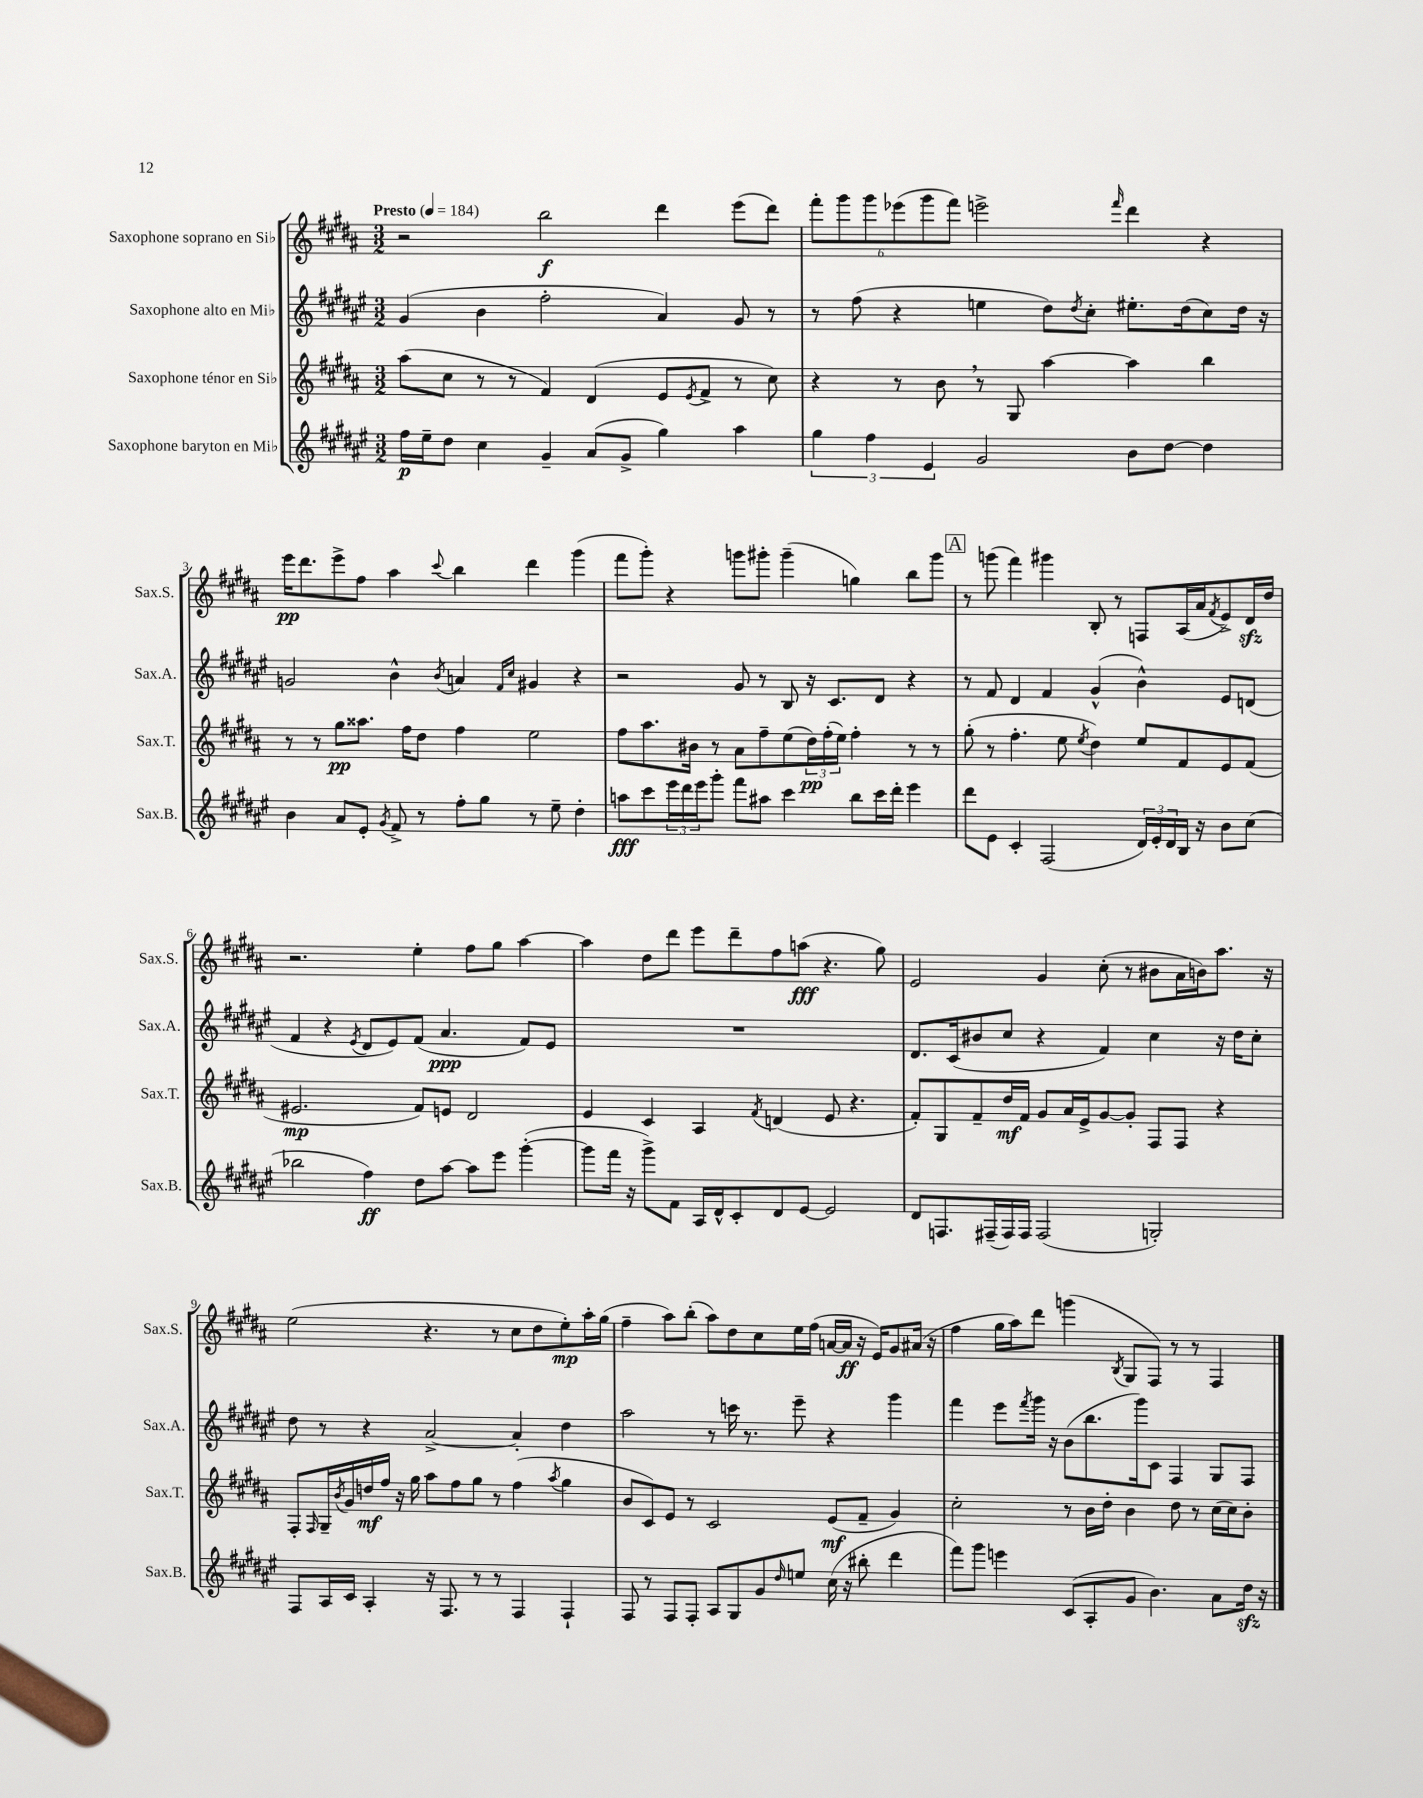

**kern	**dynam	**kern	**dynam	**kern	**dynam	**kern	**dynam
*part4	*part4	*part3	*part3	*part2	*part2	*part1	*part1
*staff4	*staff4	*staff3	*staff3	*staff2	*staff2	*staff1	*staff1
*I"Saxophone baryton en Mi♭	*	*I"Saxophone ténor en Si♭	*	*I"Saxophone alto en Mi♭	*	*I"Saxophone soprano en Si♭	*
*I'Sax.B.	*	*I'Sax.T.	*	*I'Sax.A.	*	*I'Sax.S.	*
*clefG2	*	*clefG2	*	*clefG2	*	*clefG2	*
*k[f#c#g#d#a#e#]	*	*k[f#c#g#d#a#]	*	*k[f#c#g#d#a#e#]	*	*k[f#c#g#d#a#]	*
*M3/2	*	*M3/2	*	*M3/2	*	*M3/2	*
*MM184	*	*MM184	*	*MM184	*	*MM184	*
=1	=1	=1	=1	=1	=1	=1	=1
!	!	!	!	!	!	!LO:TX:a:B:t=Presto	!
16ff#\LL	p	(8aa#\L	.	(4g#/	.	2r	.
16ee#~\J	.	.	.	.	.	.	.
8dd#\J	.	8cc#\J	.	.	.	.	.
4cc#\	.	8r	.	4b\	.	.	.
.	.	8r	.	.	.	.	.
4g#~/	.	4f#/)	.	2ff#'\	.	2bb\	f
(8a#/L	.	(4d#/	.	.	.	.	.
8g#^/J	.	.	.	.	.	.	.
4gg#\)	.	8e/L	.	4a#/)	.	4ddd#\	.
.	.	8qe/	.	.	.	.	.
.	.	8f#^/J	.	.	.	.	.
4aa#\	.	8r	.	8g#/	.	(8eee\L	.
.	.	8cc#\)	.	8r	.	8ddd#\J)	.
=2	=2	=2	=2	=2	=2	=2	=2
6gg#\	.	4r	.	8r	.	12fff#'\L	.
.	.	.	.	.	.	12ggg#\	.
.	.	.	.	(8ff#\	.	.	.
6ff#\	.	.	.	.	.	12ggg#\	.
.	.	8r	.	4r	.	(12eee-X\	.
6e#/	.	.	.	.	.	12ggg#\	.
.	.	8b,\	.	.	.	.	.
.	.	.	.	.	.	12fff#\J)	.
2g#/	.	8r	.	4een\	.	2eeen^\	.
.	.	8G#/	.	.	.	.	.
.	.	[4aa#\	.	8dd#\L)	.	.	.
.	.	.	.	8qdd#/	.	.	.
.	.	.	.	8cc#'\J	.	.	.
.	.	.	.	.	.	16qqfff#/	.
8b\L	.	4aa#\]	.	8.ee#X'\L	.	4ddd#\	.
[8dd#\J	.	.	.	.	.	.	.
.	.	.	.	(16dd#\k	.	.	.
4dd#\]	.	4bb\	.	8cc#\)	.	4r	.
.	.	.	.	16dd#\Jk	.	.	.
.	.	.	.	16r	.	.	.
!!LO:LB:g=z
=3	=3	=3	=3	=3	=3	=3	=3
4b\	.	8r	.	2gn/	.	16eee\KL	pp
.	.	.	.	.	.	8.ddd#\	.
.	.	8r	.	.	.	.	.
8a#/L	.	8gg#\L	pp	.	.	8eee^\	.
8e#'/J	.	8.aa##X\J	.	.	.	8ff#\J	.
8qg#/	.	.	.	.	.	.	.
8f#^/	.	.	.	4b^^\	.	4aa#\	.
.	.	16ff#\KL	.	.	.	.	.
8r	.	8dd#\J	.	.	.	.	.
.	.	.	.	8qb/	.	8qqccc#/	.
8ff#'\L	.	4ff#\	.	4an/	.	4bb\	.
8gg#\J	.	.	.	.	.	.	.
.	.	.	.	16qqf#/LL	.	.	.
.	.	.	.	16qqcc#/JJ	.	.	.
8r	.	2ee\	.	4g#X/	.	4ddd#\	.
8ee#~\	.	.	.	.	.	.	.
4dd#'\	.	.	.	4r	.	(4ggg#\	.
=4	=4	=4	=4	=4	=4	=4	=4
8aan\L	fff	8ff#\L	.	2r	.	8fff#\L	.
8ccc#\	.	8.aa#\	.	.	.	8ggg#'\J)	.
24eee#\L	.	.	.	.	.	4r	.
24ddd#\	.	.	.	.	.	.	.
.	.	16b#X\Jk	.	.	.	.	.
24eee#\J	.	.	.	.	.	.	.
8ggg#'\J	.	8r	.	.	.	.	.
8fff#\L	.	8a#\L	.	8g#/	.	8gggn\L	.
8aa#X\J	.	8ff#~\	.	8r	.	8ggg#X'\J	.
4ccc#\	.	(8ee\	.	8B/	.	(4ggg#~\	.
.	.	24dd#\L)	pp	16r	.	.	.
.	.	(24ff#'\	.	.	.	.	.
.	.	.	.	8.c#/L	.	.	.
.	.	24ee\JJ)	.	.	.	.	.
8bb\L	.	4ff#'\	.	.	.	4ggn\)	.
16ccc#\L	.	.	.	8d#/J	.	.	.
16ddd#'\JJ	.	.	.	.	.	.	.
4eee#\	.	8r	.	4r	.	8bb\L	.
.	.	8r	.	.	.	8ggg#\J	.
!!LO:REH:place=s1:t=A
=5	=5	=5	=5	=5	=5	=5	=5
8ddd#\L	.	(8gg#'\	.	8r	.	8r	.
8e#\J	.	8r	.	8f#/	.	(8gggn\	.
4c#'/	.	4.ff#'\	.	4d#/	.	4fff#\)	.
(2F#/	.	.	.	4f#/	.	4ggg#X\	.
.	.	8ee\	.	.	.	.	.
.	.	8qee/	.	.	.	.	.
.	.	4dd#\)	.	(4g#^^/	.	8B'/	.
.	.	.	.	.	.	8r	.
24d#/LL)	.	8ee/L	.	4b^^\)	.	8Fn/L	.
24e#'/	.	.	.	.	.	.	.
24d#/	.	.	.	.	.	.	.
16B/JJ	.	8f#/	.	.	.	(16A#/L	.
16r	.	.	.	.	.	16a#/J	.
.	.	.	.	.	.	8qf#/	.
8b\L	.	8e/	.	8e#/L	.	8e^/)	.
(8cc#\J	.	(8f#/J	.	(8dn/J	.	16d#zz/L	.
.	.	.	.	.	.	16dd#/JJ	.
!!LO:LB:g=z
=6	=6	=6	=6	=6	=6	=6	=6
2bb-X\	.	2.e#X/	mp	4f#/	.	2.r	.
.	.	.	.	4r	.	.	.
.	.	.	.	8qe#/	.	.	.
4ff#\)	ff	.	.	8d#/L	.	.	.
.	.	.	.	8e#/)	.	.	.
8dd#\L	.	8f#/L)	.	(8f#/J	.	4ee'\	.
[8aa#\J	.	8en/J	.	4.a#/	ppp	.	.
8aa#\L]	.	2d#/	.	.	.	8ff#\L	.
8eee#\J	.	.	.	.	.	8gg#\J	.
([4ggg#'\	.	.	.	8f#/L)	.	[4aa#\	.
.	.	.	.	8e#/J	.	.	.
=7	=7	=7	=7	=7	=7	=7	=7
8ggg#\L]	.	4e/	.	1.r	.	4aa#\]	.
16fff#\Jk	.	.	.	.	.	.	.
16r	.	.	.	.	.	.	.
8ggg#^\L)	.	4c#/	.	.	.	8dd#\L	.
8f#\J	.	.	.	.	.	8ddd#\J	.
16A#/LL	.	4A#/	.	.	.	8eee\L	.
16d#^^/J	.	.	.	.	.	.	.
8c#'/	.	.	.	.	.	8ddd#~\	.
.	.	8qf#/	.	.	.	.	.
8d#/	.	(4dn/	.	.	.	8ff#\	.
[8e#/J	.	.	.	.	.	(8aan\J	fff
2e#/]	.	8e/	.	.	.	4.r	.
.	.	4.r	.	.	.	.	.
.	.	.	.	.	.	8gg#\)	.
=8	=8	=8	=8	=8	=8	=8	=8
8d#/L	.	8f#'/L)	.	8.d#/L	.	2e/	.
8.Fn/	.	8G#/	.	.	.	.	.
.	.	.	.	(16c#/k	.	.	.
.	.	8f#~/	.	8b#X/	.	.	.
(16F#X~/L	.	.	.	.	.	.	.
16F#/)	.	16dd#/L	mf	8cc#/J	.	.	.
16F#/JJ	.	16f#/JJ	.	.	.	.	.
(2F#/	.	8g#/L	.	4r	.	4g#/	.
.	.	16a#/L	.	.	.	.	.
.	.	16e^/J	.	.	.	.	.
.	.	[8g#/	.	4f#/)	.	(8cc#'\	.
.	.	8g#'/J]	.	.	.	8r	.
2Gn'/)	.	8F#/L	.	4cc#\	.	8b#X\L	.
.	.	8F#/J	.	.	.	16a#\L	.
.	.	.	.	.	.	16bn\J)	.
.	.	4r	.	16r	.	8.aa#\J	.
.	.	.	.	16dd#\KL	.	.	.
.	.	.	.	8cc#'\J	.	.	.
.	.	.	.	.	.	16r	.
!!LO:LB:g=z
=9	=9	=9	=9	=9	=9	=9	=9
8F#/L	.	8F#'/L	.	8dd#\	.	(2ee\	.
.	.	16qqF#/	.	.	.	.	.
16A#/L	.	16G#~/L	.	8r	.	.	.
.	.	8qb/	.	.	.	.	.
16c#/JJ	.	16g#/	.	.	.	.	.
4A#'/	.	16ddn/	mf	4r	.	.	.
.	.	16ff#/JJ	.	.	.	.	.
.	.	16r	.	.	.	.	.
.	.	16gg#\	.	.	.	.	.
16r	.	8aa#\L	.	[2a#^/	.	4.r	.
8.F#/	.	.	.	.	.	.	.
.	.	8ff#\	.	.	.	.	.
8r	.	8gg#\J	.	.	.	.	.
8r	.	8r	.	.	.	8r	.
4F#/	.	(4ff#\	.	4a#'/]	.	8cc#\L	.
.	.	.	.	.	.	8dd#\	.
.	.	8qaa#/	.	.	.	.	.
4F#`/	.	4gg#\	.	4dd#\	.	8ee'\)	mp
.	.	.	.	.	.	16aa#'\L	.
.	.	.	.	.	.	(16gg#\JJ	.
=10	=10	=10	=10	=10	=10	=10	=10
8F#/	.	8b/L	.	2aa#\	.	4ff#~\	.
8r	.	8c#/)	.	.	.	.	.
8F#/L	.	8e/J	.	.	.	8aa#\L)	.
8F#'/J	.	8r	.	.	.	(8bb'\J	.
8A#/L	.	2c#/	.	8r	.	8aa#\L)	.
8G#/	.	.	.	16cccn\	.	8dd#\	.
.	.	.	.	8.r	.	.	.
8g#/	.	.	.	.	.	8cc#\	.
16qqdd#/	.	.	.	.	.	.	.
8een/J	.	.	.	8eee#~\	.	16ee\L	.
.	.	.	.	.	.	(16ff#\JJ	.
(16cc#\	.	(8e/L	mf	4r	.	[16an/LL	.
16r	.	.	.	.	.	16a/JJ]	ff
8bb#X'\	.	8f#~/J	.	.	.	16r	.
.	.	.	.	.	.	16e/KL)	.
4ddd#\	.	4g#/)	.	4ggg#\	.	8g#/	.
.	.	.	.	.	.	(16a#X/Jk	.
.	.	.	.	.	.	16r	.
=11	=11	=11	=11	=11	=11	=11	=11
8fff#\L)	.	2cc#'\	.	4fff#\	.	4ff#\	.
8ggg#\J	.	.	.	.	.	.	.
4eeen\	.	.	.	8eee#\L	.	16gg#\LL	.
.	.	.	.	.	.	16aa#\J)	.
.	.	.	.	8qfff#/	.	.	.
.	.	.	.	16ggg#\Jk	.	8ddd#\J	.
.	.	.	.	16r	.	.	.
(8c#/L	.	8r	.	(8b\L	.	(4gggn\	.
8A#'/	.	16b\LL	.	8.bb\	.	.	.
.	.	16dd#'\JJ	.	.	.	.	.
.	.	.	.	.	.	8qB/	.
8g#/J	.	4b\	.	.	.	8G#/L	.
.	.	.	.	16ggg#\k)	.	.	.
4.b\)	.	.	.	8c#\J	.	8F#/J)	.
.	.	8dd#\	.	4F#/	.	8r	.
.	.	8r	.	.	.	8r	.
8a#\L	.	(16cc#\LL	.	8G#/L	.	4F#/	.
.	.	16cc#\J)	.	.	.	.	.
16dd#zz\Jk	.	8b'\J	.	8F#/J	.	.	.
16r	.	.	.	.	.	.	.
==	==	==	==	==	==	==	==
*-	*-	*-	*-	*-	*-	*-	*-
